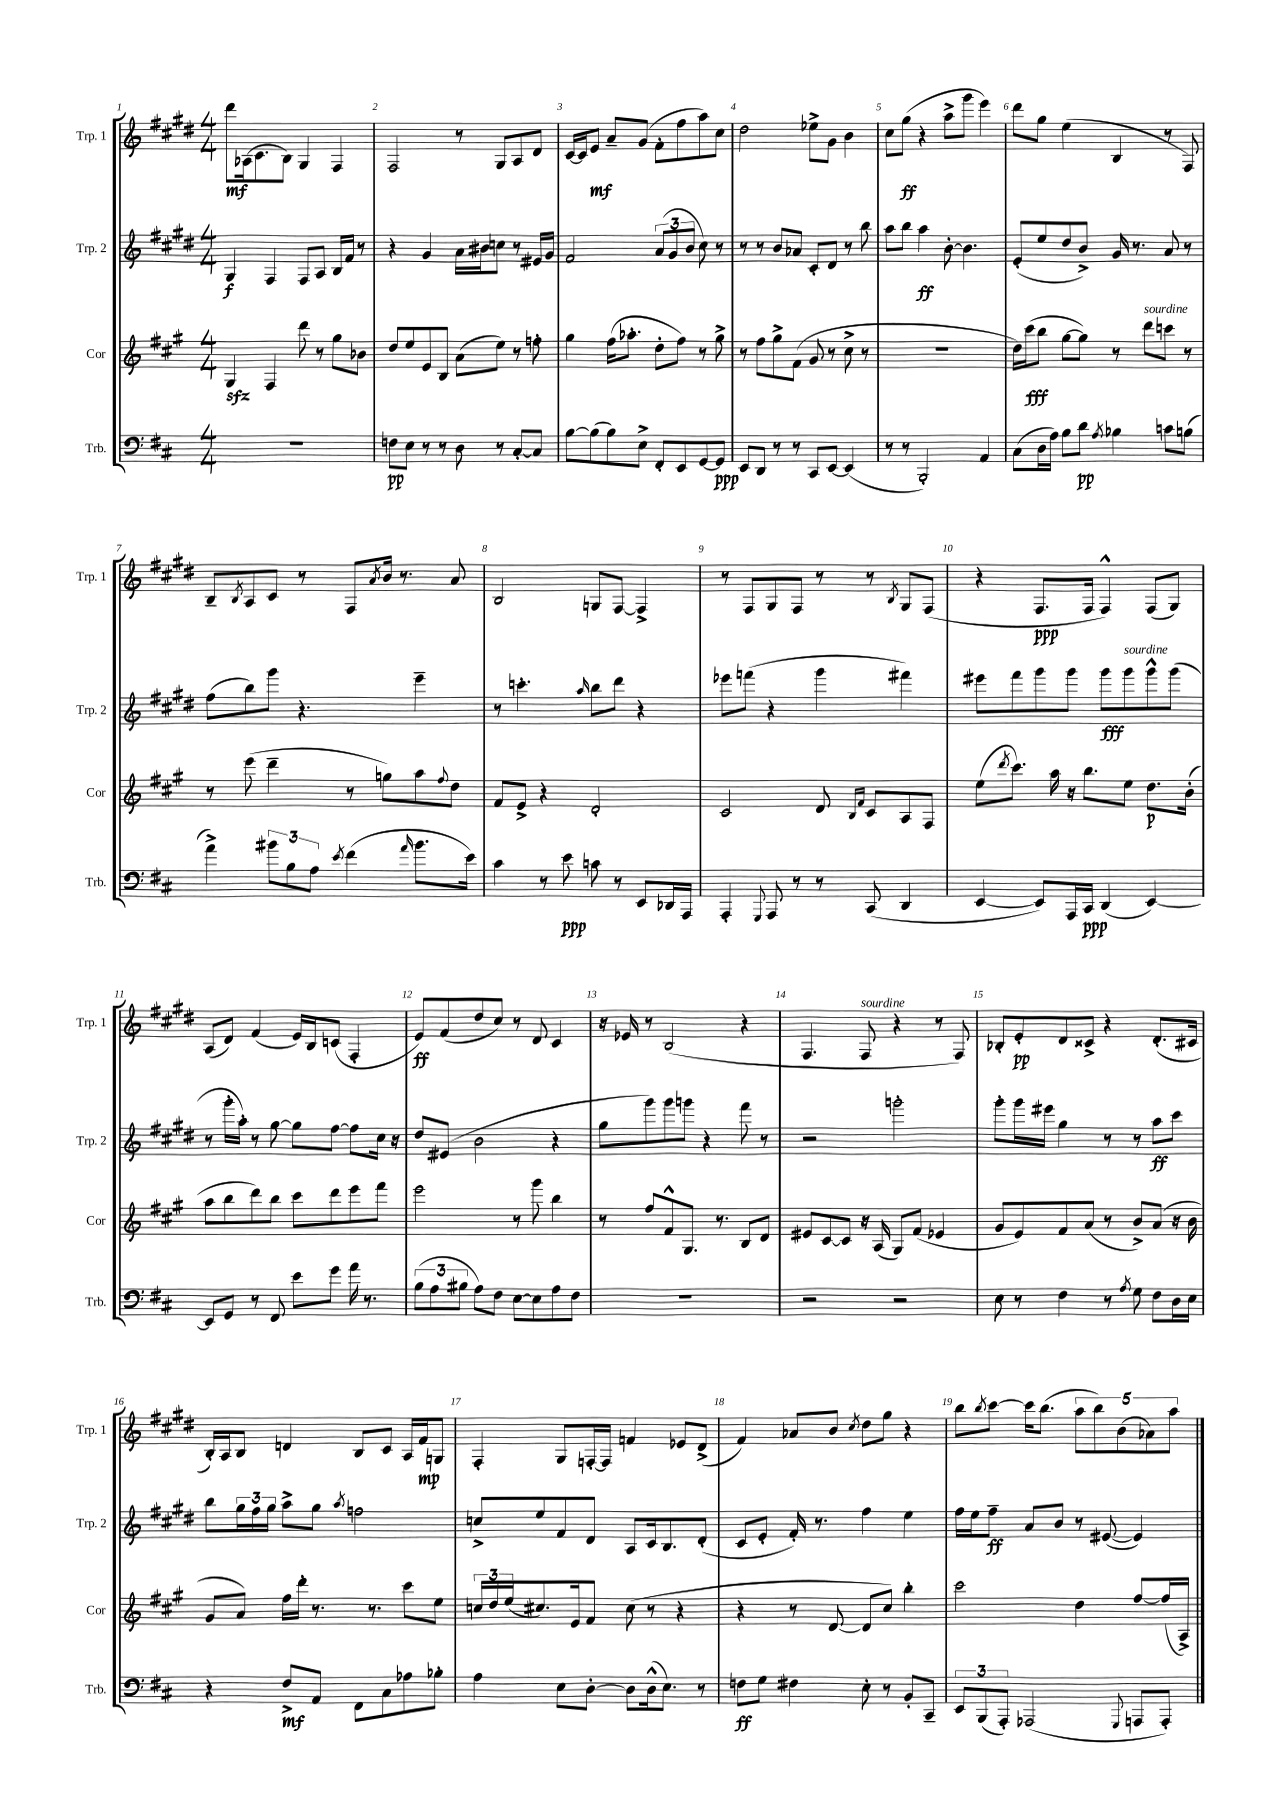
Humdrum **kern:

**kern	**kern	**kern	**kern
*staff4	*staff3	*staff2	*staff1
*clefF4	*clefG2	*clefG2	*clefG2
*k[f#c#]	*k[f#c#g#]	*k[f#c#g#d#]	*k[f#c#g#d#]
*M4/4	*M4/4	*M4/4	*M4/4
1r	4G#/	4G#/	8ddd#\L
.	.	.	(16A-\k
.	.	.	8.c#\
.	4F#/	4F#/	.
.	.	.	8B\J)
.	8ddd\	8F#/L	4G#/
.	8r	8A/J	.
.	8gg#\L	16B/LL	4F#/
.	.	16f#/JJ	.
.	8b-\J	8r	.
=	=	=	=
8F\L	8dd/L	4r	2F#/
8E\J	8ee/	.	.
8r	8e/	4g#/	.
8r	8B/J	.	.
8D\	(8a\L	16a\LL	8r
.	.	16b#\J	.
8r	8ee\J)	8cc\J	8G#/L
[8C#'/L	8r	8r	8A/
8C#/]J	8ff'\	16e#/LL	8d#/J
.	.	16g#/JJ	.
=	=	=	=
[8B\L	4gg#\	2f#/	[16c#/LL
.	.	.	16c#/]J
(8B\]	.	.	8e/J
8B\)	(16ff#\LK	.	8a~/L
.	8.aa-'\J	.	.
8E^\J	.	.	(8g#/J
8FF#'/L	8dd'\L	(12a/L	8f#'\L
.	.	12g#/	.
8EE/	8ff#\J)	.	8ff#\
.	.	12b/J	.
[8GG/	8r	8cc#\)	8aa\)
8GG/]J	8gg#^\	8r	8cc#\J
=	=	=	=
8EE/L	8r	8r	2dd#\
8DD/J	8ff#\L	8r	.
8r	8gg#^\	8b/L	.
8r	(8f#\J	8a-/J	.
8CC#/L	8g#/	8c#'/L	8ee-^\L
[8EE/J	8r	8d#/J	8g#\J
(4EE/]	8cc#^\	8r	4b\
.	8r	8bb\	.
=	=	=	=
8r	1r	8aa\L	8cc#\L
8r	.	8bb\J	(8gg#\J
2BBB'/)	.	4aa\	4r
.	.	[8b'\	8aa^\L
.	.	4.b\]	8ggg#\J
4AA/	.	.	4eee\)
=	=	=	=
(8C#\L	16dd\LL)	(8e'/L	8ddd#\L
.	(16ccc#\J	.	.
16D\L	8bb\J	8ee/	8gg#\J
16A\JJ)	.	.	.
8B\L	[8gg#\L	8dd#/	(4ee\
8d\J	8gg#\]J)	8b^/J)	.
8qA/	.	.	.
4B-\	8r	16g#/	4B/
.	.	8.r	.
.	8ddd\L	.	.
8c\L	8ccc\J	8a/	8r
(8B\J	8r	8r	8F#/)
=	=	=	=
4a^\)	8r	(8ff#\L	8B~/L
.	.	.	8qB/
.	(8eee\	8bb\)	8A/
12b#\L	4ddd~\	8ggg#\J	8c#/J
12B\	.	.	.
.	.	4.r	8r
12A\J	.	.	.
8qe/	.	.	.
(4f#\	8r	.	8F#/L
.	.	.	8qa/
.	8gg\L)	.	16b/Jk
.	.	.	8.r
16qqa/	.	.	.
8.b#\L	8aa\	4eee~\	.
.	8qqff#/	.	.
.	8dd\J	.	8a/
16e\Jk)	.	.	.
=	=	=	=
4c#\	8f#/L	8r	2B/
.	8e^/J	4.ccc'\	.
8r	4r	.	.
8e\	.	.	.
.	.	16qqaa/	.
8c\	2d'/	8bb\L	8G/L
8r	.	8ddd#\J	[8F#/J
8EE/L	.	4r	4F#^/]
16DD-/L	.	.	.
16AAA/JJ	.	.	.
=	=	=	=
4AAA'/	2c#/	8eee-\L	8r
.	.	(8fff\J	8F#/L
8qqGGG/	.	.	.
8AAA/	.	4r	8G#/
8r	.	.	8F#/J
8r	8d/	4ggg#\	8r
.	16qqB/LL	.	.
.	16qqf#/JJ	.	.
(8CC#/	8c#/L	.	8r
.	.	.	8qB/
4DD/	8A/	4fff#\)	8G#/L
.	8F#/J	.	(8F#/J
=	=	=	=
[4EE/	(8ee\L	8eee#\L	4r
.	8qddd/	.	.
.	8.ccc#\J)	8fff#\	.
8EE/]L)	.	8ggg#\	8.F#/L
.	16aa\	.	.
16AAA/L	16r	8ggg#\J	.
16CC#/JJ	8.bb\L	.	16F#/Jk
(4DD/	.	8ggg#\L	4F#^^/)
.	8ee\J	8ggg#\	.
[4EE/)	8.dd\L	8ggg#^^\	(8F#/L
.	.	(8ggg#\J	8G#/J)
.	(16b'\Jk	.	.
=	=	=	=
8EE/]L	8aa\L	8r	(8A/L
8GG/J	8bb\	16ggg#'\LL	8d#/J)
.	.	16aa'\JJ)	.
8r	8ddd\)	8r	(4f#/
8FF#/	8bb\J	[8gg#\	.
8e\L	8ccc#\L	8gg#\]L	16e/LL)
.	.	.	16B/J
8g\J	8ddd\	[8ff#\J	(8c/J
16a\	8eee\	8ff#\]L	4F#'/
8.r	.	.	.
.	8fff#\J	16cc#\Jk	.
.	.	16r	.
=	=	=	=
(12B\L	2eee\	8dd#/L	8e/L)
12A\	.	.	.
.	.	(8e#/J	(8f#/
12B#\J	.	.	.
8A\L)	.	2b\	8dd#/
8F#\J	.	.	8cc#/J)
[8E\L	8r	.	8r
8E\]	8ggg#\	.	8d#/
8A\	4bb\	4r	4c#/
8F#\J	.	.	.
=	=	=	=
1r	8r	8gg#\L	16r
.	.	.	16e-/
.	8ff#/L	8ggg#\)	8r
.	8f#^^/	8ggg#\	(2B/
.	8.G#/J	8ggg\J	.
.	.	4r	.
.	8.r	.	.
.	8B/L	8fff#\	4r
.	8d/J	8r	.
=	=	=	=
2r	8e#/L	2r	4.F#/
.	[8c#/	.	.
.	8c#/]J	.	.
.	16r	.	8F#/
.	(16A/	.	.
2r	8G#/L)	2ggg'\	4r
.	(8f#/J	.	.
.	4e-/	.	8r
.	.	.	8F#/)
=	=	=	=
8E\	8g#/L	8ggg#'\L	8B-'/L
8r	8e/)	16ggg#\L	8e'/
.	.	16eee#\JJ	.
4F#\	8f#/	4gg#\	8d#/
.	(8a/J	.	8c##^/J
8r	8r	8r	4r
8qA/	.	.	.
8G\	8b^/L)	8r	.
8F#\L	(8a/J	8aa\L	(8.d#'/L
16D\L	16r	8ccc#\J	.
16E\JJ	16b\	.	16c#/Jk
=	=	=	=
4r	8g#/L	8bb\L	16B'/LL)
.	.	.	16A/J
.	8a/J)	24gg#\L	8B/J
.	.	24ff#\	.
.	.	24gg#\JJ	.
8F#^/L	16ff#\LL	8aa^\L	4d/
.	16ddd'\JJ	.	.
8AA/J	8.r	8gg#\J	.
.	.	8qaa/	.
8FF#\L	.	2ff\	8B/L
.	8.r	.	.
8C#\	.	.	8c#/J
8A-\	8ccc#\L	.	16A/LL
.	.	.	16f#/J
8B-'\J	8ee\J	.	8G/J
=	=	=	=
4A\	24cc/LL	8cc^/L	4F#'/
.	24dd/	.	.
.	(24ee/J	.	.
.	8.cc#/)	8ee/	.
8E\L	.	8f#/	8G#/L
.	16e/k	.	.
[8D'\J	8f#/J	8d#/J	[16F'/L
.	.	.	16F/]JJ
8D\]L	(8cc#\	8A/L	4f/
(16D^^\k	8r	16c#/k	.
8.E\J)	.	8.B/	.
.	4r	.	8e-/L
8r	.	(8d#'/J	(8d#^/J
=	=	=	=
8F\L	4r	8c#/L	4f#/)
8G\J	.	8e'/J	.
4F#\	8r	16f#'/)	8a-/L
.	.	8.r	.
.	[8d/	.	8b/J
.	.	.	8qcc#/
8E'\	8d/]L	4ff#\	8dd#\L
8r	8cc#/J)	.	8gg#\J
8BB'/L	4bb'\	4ee\	4r
8CC#~/J	.	.	.
=	=	=	=
12EE/L	2ccc#\	16ff#\LL	8bb\L
.	.	16ee\J	.
(12BBB/	.	.	.
.	.	.	8qbb/
.	.	8ff#~\J	[8ccc#\J
12AAA'/J)	.	.	.
(2AAA-/	.	8a/L	16ccc#\]LK
.	.	.	(8.bb\J
.	.	8b/J	.
.	4dd\	8r	10aa\L
.	.	.	10bb\)
.	.	([8e#/	.
.	.	.	(10b\
8qqGGG/	.	.	.
8AAA/L	[8ff#/L	4e#/])	.
.	.	.	10a-\)
8AAA'/J)	(16ff#/]L	.	.
.	.	.	10aa\J
.	16A^/JJ)	.	.
==	==	==	==
*-	*-	*-	*-
